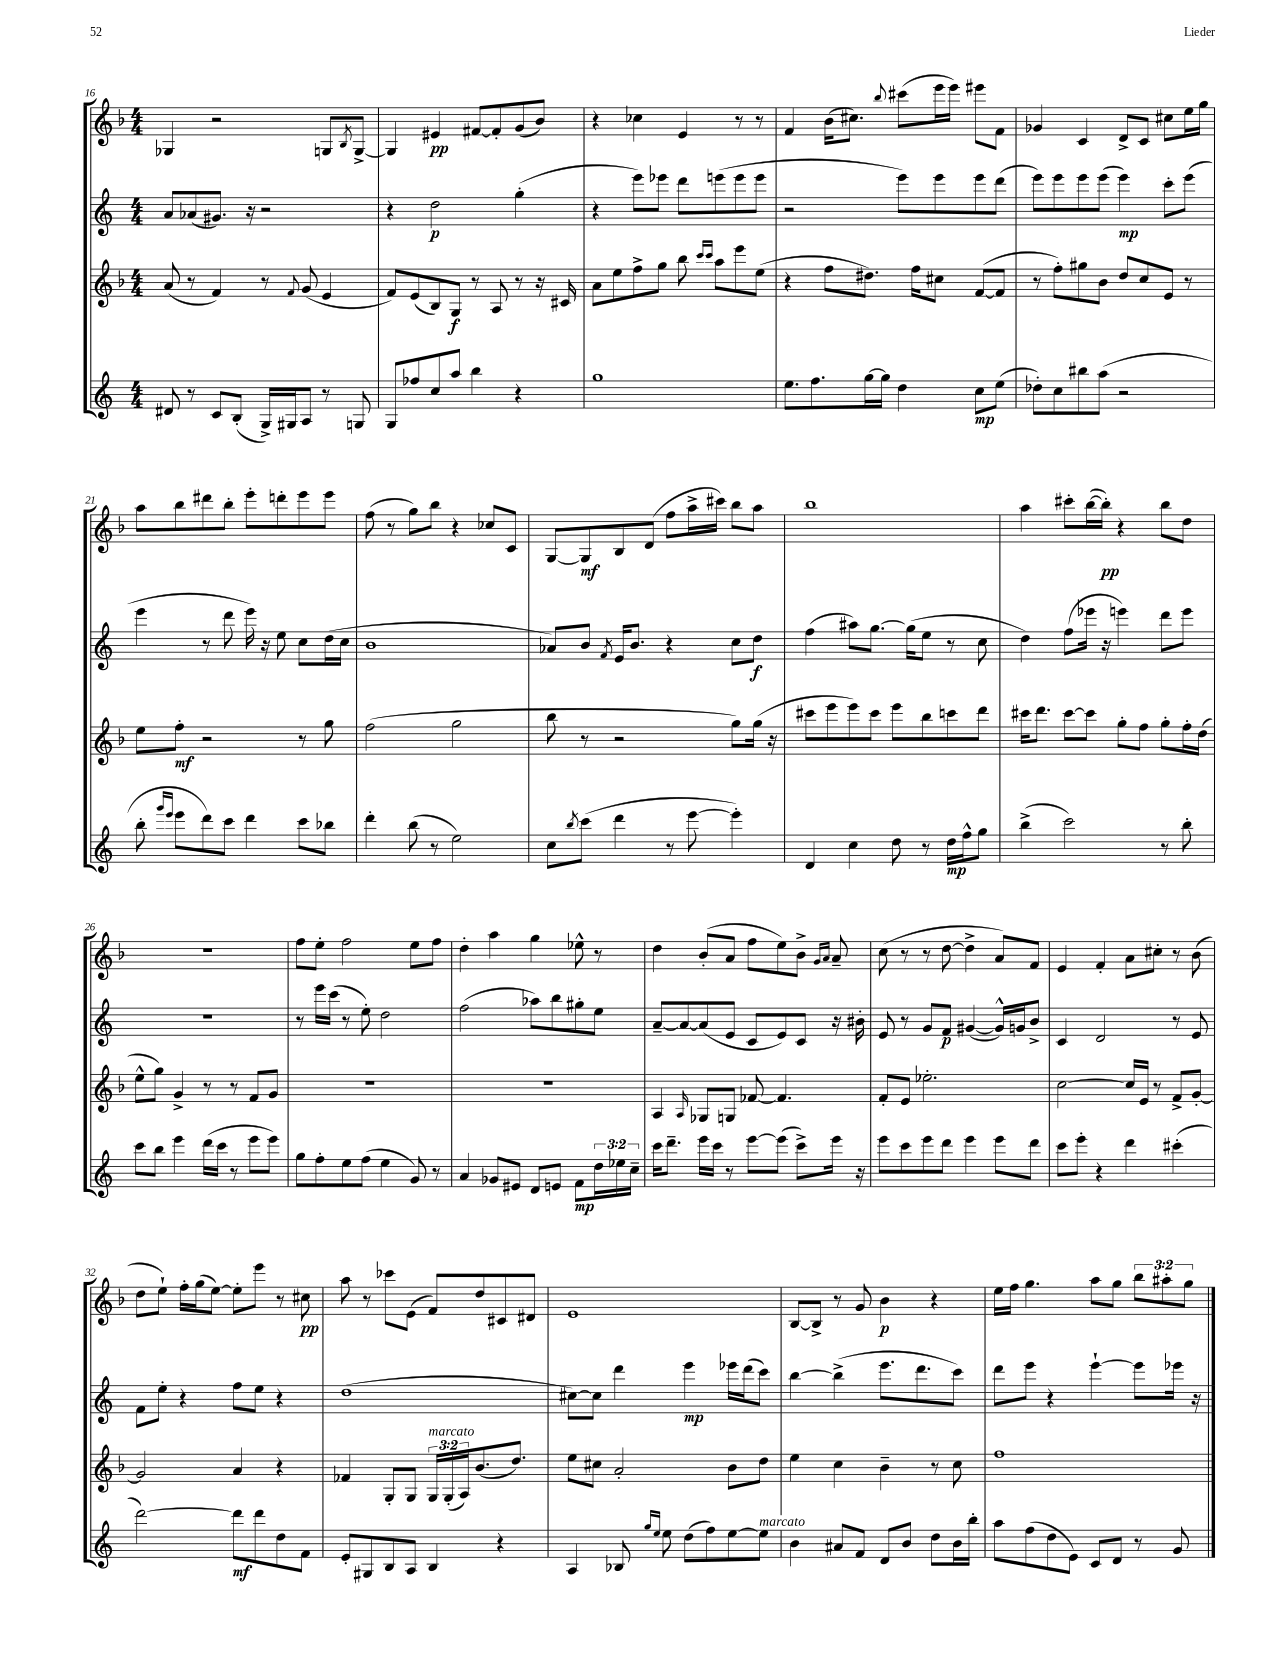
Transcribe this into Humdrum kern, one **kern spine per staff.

**kern	**kern	**kern	**kern
*staff4	*staff3	*staff2	*staff1
*clefG2	*clefG2	*clefG2	*clefG2
*k[]	*k[b-]	*k[]	*k[b-]
*M4/4	*M4/4	*M4/4	*M4/4
8d#	(8a	8a	4G-
8r	8r	(8a-	.
8c	4f)	8.g#)	2r
(8B'	.	.	.
.	.	16r	.
16G^)	8r	2r	.
16G#	.	.	.
.	8qqf	.	.
8A	(8g	.	.
8r	4e	.	8G
.	.	.	8qB-
8G	.	.	[8G^
=	=	=	=
8G	8f)	4r	4G]
8ff-	(8e	.	.
8cc	8B-)	2dd	4e#
8aa	8G	.	.
4bb	8r	.	[8f#
.	8A	.	8f#']
4r	8r	(4gg'	(8g
.	16r	.	8b-)
.	16c#	.	.
=	=	=	=
1gg	8a	4r	4r
.	8ee	.	.
.	8ff^	8eee)	4cc-
.	8gg	8eee-	.
.	8bb-	8ddd	4e
.	16qqccc	.	.
.	16qqccc	.	.
.	8aa	(8eee	.
.	8eee	8eee	8r
.	(8ee	8eee	8r
=	=	=	=
8.ee	4r	2r	4f
8.ff	.	.	.
.	8ff	.	(16b-
.	.	.	8.cc#)
[16gg	8.dd#)	.	.
16gg]	.	.	.
.	.	.	8qqbb-
4dd	.	8eee)	(8ccc#
.	16ff	.	.
.	8cc#	8eee	16eee
.	.	.	16eee)
8cc	([8f	8eee	8eee#
(8ee	8f]	(8ddd	8f
=	=	=	=
8dd-')	8r	8eee)	4g-
8cc	8ff')	8eee	.
8bb#	8gg#	8eee	4c
(8aa	8b-	(8eee	.
2r	8dd	4eee)	8d^
.	8cc	.	8c
.	8e	8ccc'	8cc#
.	8r	(8eee	16ee
.	.	.	16gg
=	=	=	=
8bb'	8ee	4eee	8aa
16qqggg	.	.	.
16qqeee	.	.	.
8eee	8ff'	.	8bb-
8ddd)	2r	8r	8ddd#
8ccc	.	8ddd	8bb-'
4ddd	.	16eee)	8eee'
.	.	16r	.
.	.	8ee	8ddd'
8ccc	8r	8cc	8eee
8bb-	8gg	(16dd	8eee
.	.	16cc	.
=	=	=	=
4ddd'	(2ff	1b	(8ff
.	.	.	8r
(8bb	.	.	8gg)
8r	.	.	8bb-
2ee)	2gg	.	4r
.	.	.	8cc-
.	.	.	8c
=	=	=	=
8cc	8bb-	8a-)	[8G
8qbb	.	.	.
(8ccc	8r	8b	8G]
.	.	8qf	.
4ddd	2r	16e	8B-
.	.	8.b	.
.	.	.	(8d
8r	.	4r	8ff
[8eee	.	.	16aa^
.	.	.	16ccc#)
4eee'])	8gg)	8cc	8bb-
.	(16gg	8dd	8aa
.	16r	.	.
=	=	=	=
4d	8ccc#	(4ff	1bb-
.	8eee	.	.
4cc	8eee)	8aa#)	.
.	8ccc#	[8.gg	.
8dd	8eee	.	.
.	.	(16gg]	.
8r	8bb-	8ee	.
16dd	8ccc	8r	.
16ff^^	.	.	.
8gg	8ddd	8cc	.
=	=	=	=
(4bb^	16ccc#	4dd)	4aa
.	8.ddd	.	.
2ccc)	[8ccc#	(8ff	8ccc#'
.	8ccc#]	16eee-	([16bb-
.	.	16r	16bb-'])
.	8gg'	4eee)	4r
.	8ff	.	.
8r	8gg'	8ddd	8bb-
8bb'	16ff'	8eee	8dd
.	(16dd	.	.
=	=	=	=
8ccc	8ee^^	1r	1r
8bb	8gg)	.	.
4eee	4g^	.	.
(16ddd	8r	.	.
16ccc	.	.	.
8r	8r	.	.
8eee	8f	.	.
8eee)	8g	.	.
=	=	=	=
8gg	1r	8r	8ff
8ff'	.	16eee	8ee'
.	.	(16ccc	.
8ee	.	8r	2ff
(8ff	.	8ee')	.
4ee	.	2dd	.
8g)	.	.	8ee
8r	.	.	8ff
=	=	=	=
4a	1r	(2ff	4dd'
8g-	.	.	4aa
8e#	.	.	.
8d	.	8aa-)	4gg
8e	.	8bb	.
8f	.	8gg#'	8ee-^^
24dd	.	8ee	8r
24ee-	.	.	.
24cc~	.	.	.
=	=	=	=
16ccc	4A	[8a~	4dd
8.ddd~	.	.	.
.	.	8a_	.
.	16qqA	.	.
16eee	8G-	(8a]	(8b-'
16ccc	.	.	.
8r	8G	8e	8a
[8eee	[8f-	8c	8ff
(8eee]	4.f-]	8e)	8ee)
8ccc^)	.	8c	8b-^
.	.	.	16qqg
.	.	.	16qqa
16eee	.	16r	8a~
16r	.	16b#'	.
=	=	=	=
8eee	8f'	8e	(8cc
8ccc	8e	8r	8r
8eee	2.ee-'	8g	8r
8ddd	.	8f	[8dd
4eee	.	([4g#	4dd^]
8eee	.	16g#^^])	8a)
.	.	16g	.
8ddd	.	8b^	8f
=	=	=	=
8ccc	[2cc	4c	4e
8eee'	.	.	.
4r	.	2d	4f'
4ddd	16cc]	.	8a
.	16e	.	.
.	8r	.	8cc#'
(4ccc#'	8f^	8r	8r
.	[8g'	8e	(8b-
=	=	=	=
[2ddd)	2g]	8f	8dd
.	.	8ee'	8ee`)
.	.	4r	16ff'
.	.	.	(16gg
.	.	.	[8ee)
8ddd]	4a	8ff	8ee']
8ddd	.	8ee	8eee
8dd	4r	4r	8r
8f	.	.	8cc#
=	=	=	=
8e'	4f-	(1dd	8aa
8G#	.	.	8r
8B	8G'	.	8ccc-
8A	8G	.	(8e
4B	24G	.	8f)
.	(24G'	.	.
.	24A)	.	.
.	(8.b-	.	8dd
4r	.	.	8c#
.	8.dd)	.	.
.	.	.	8d#
=	=	=	=
4A	8ee	[8cc#)	1e
.	8cc#	8cc#]	.
8B-	2a'	4ddd	.
16qqgg	.	.	.
16qqee	.	.	.
8ee	.	.	.
(8dd	.	4eee	.
8ff)	.	.	.
[8ee	8b-	16eee-	.
.	.	(16ddd	.
8ee]	8dd	8ccc)	.
=	=	=	=
4b	4ee	[4bb	[8B-
.	.	.	8B-^]
8a#	4cc	(4bb^]	8r
8f	.	.	8g
8d	4b-~	8.eee	4b-
8b	.	.	.
.	.	8.ddd	.
8dd	8r	.	4r
16b	8cc	8ccc)	.
16bb'	.	.	.
=	=	=	=
8aa	1ff	8ddd	16ee
.	.	.	16ff
(8ff	.	8eee	4.gg
8dd	.	4r	.
8e)	.	.	.
8c	.	[4eee`	8aa
8d	.	.	8gg
8r	.	8eee]	12bb-
.	.	.	12aa#'
8g	.	16eee-	.
.	.	.	12gg
.	.	16r	.
==	==	==	==
*-	*-	*-	*-
